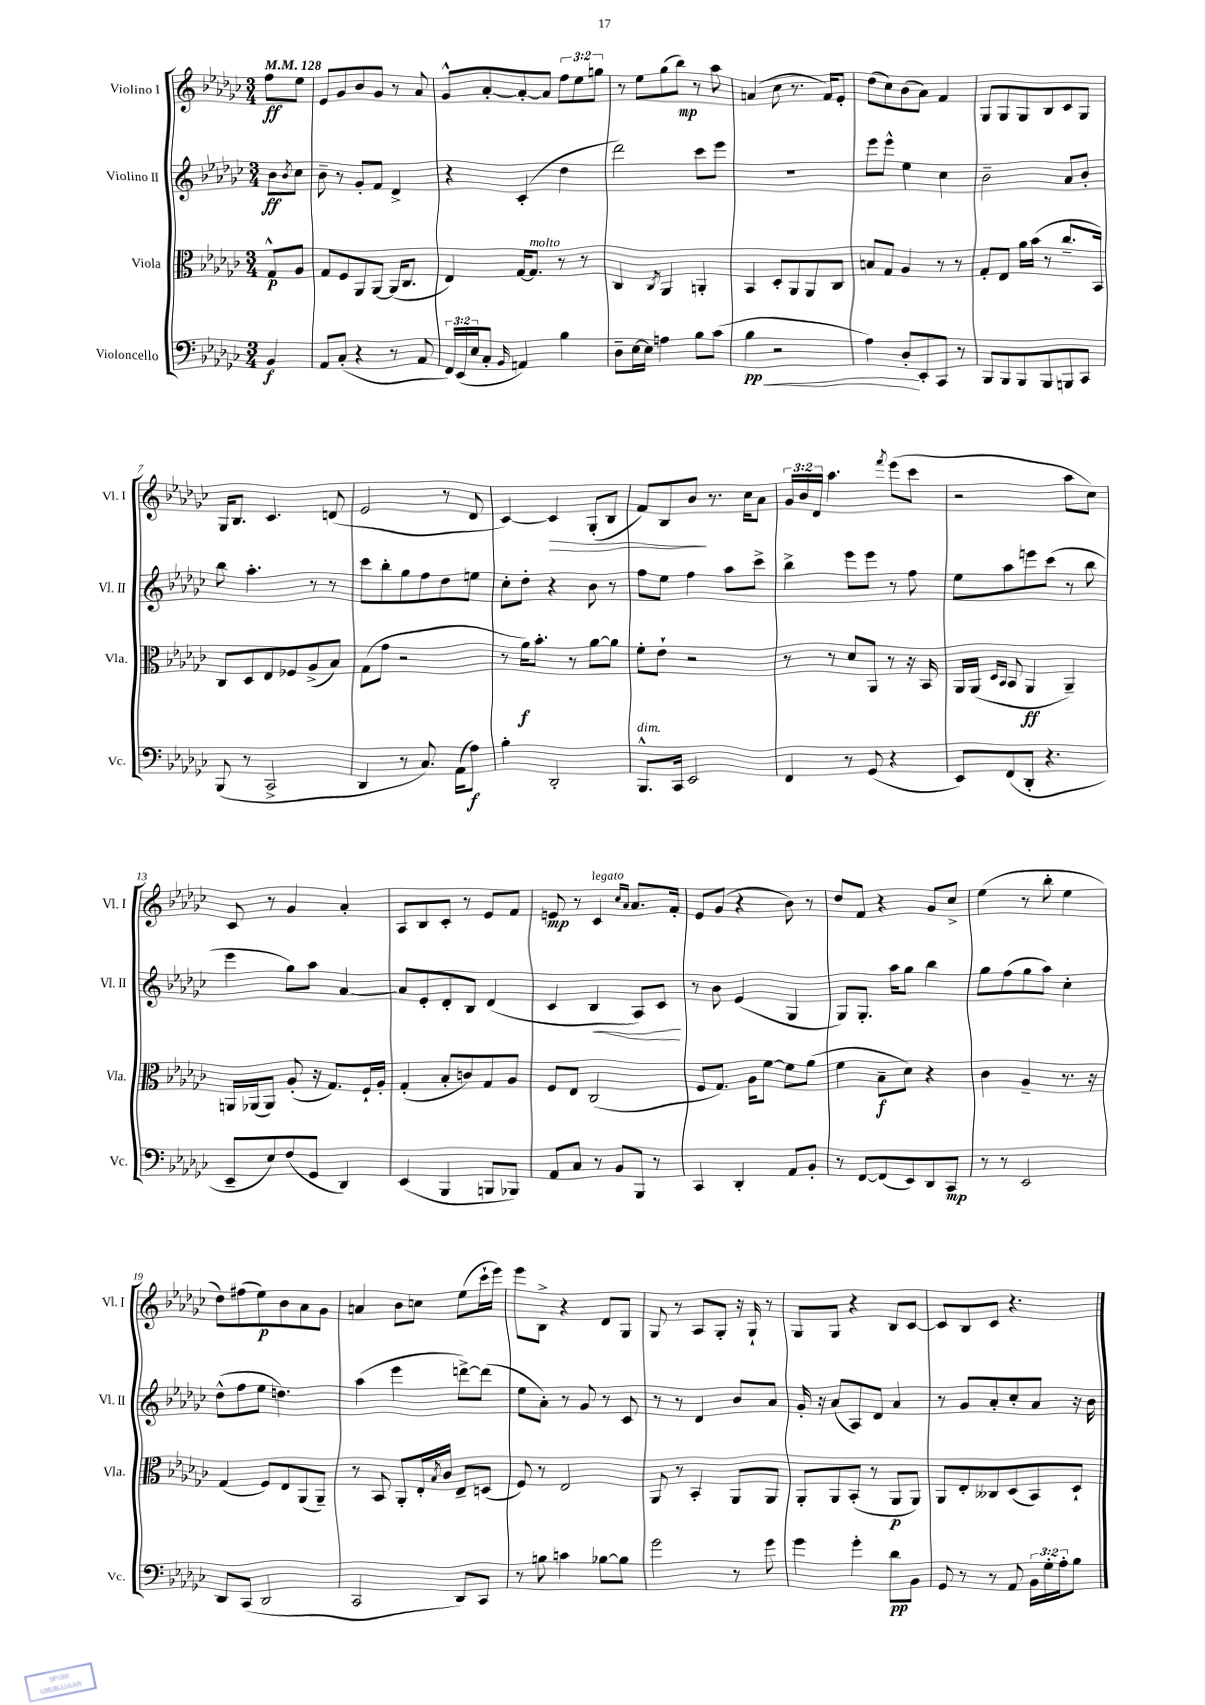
<<
\new StaffGroup <<
\new Staff = "s0" \with { instrumentName = "Violino I" shortInstrumentName = "Vl. I" } {
    \clef treble \key ges \major \numericTimeSignature \time 3/4 \override Staff.TupletNumber.text = #tuplet-number::calc-fraction-text \partial 4 \tempo 4 = 128
    f''8\ff ees''8 |
    ees'8 ges'8 bes'8 ges'8 r8 aes'8 |
    ges'8-^ aes'8~-. aes'8~-. aes'8 \tuplet 3/2 { f''8 ees''8 g''8 } |
    r8 ees''8 ges''8( bes''8\mp) r8 aes''8 |
    a'4( ces''8 r8. f'16) ees'8-. |
    des''8( ces''8) bes'8( aes'8) f'4 |
    ges8 ges8 ges8 bes8 ces'8 ges8 |
    ges16 bes8. ces'4. d'8( |
    ees'2 r8 des'8 |
    ces'4~) ces'4\> ges8-.( bes8 |
    f'8) bes8 bes'8\! r8. ces''16 aes'8 |
    \tuplet 3/2 { ges'16 bes'16 des'16 } aes''4. \acciaccatura { f'''8 } ees'''8( ces'''8 |
    r2 aes''8 ces''8) |
    ces'8 r8 ges'4 aes'4-. |
    aes8 bes8 ces'8-. r8 ees'8 f'8 |
    e'8\mp r8 ces'4^\markup { \italic "legato" } \grace { ces''16 aes'16 } aes'8. f'16-. |
    ees'8 ges'8( r4 bes'8) r8 |
    des''8 f'8 r4 ges'8 ces''8-> |
    ees''4( r8 bes''8-. ees''4 |
    des''8) fis''8( ees''8\p) bes'8 aes'8 ges'8 |
    a'4 bes'8 c''8 ees''8( ces'''16-! ees'''16) |
    ees'''8 bes8-> r4 des'8 ges8 |
    ges8 r8 aes8 ges8-. r16 ges16-! r8 |
    ges8 ges8 r4 bes8 ces'8~ |
    ces'8 bes8 ces'8 r4. \bar "|." |
}
\new Staff = "s1" \with { instrumentName = "Violino II" shortInstrumentName = "Vl. II" } {
    \clef treble \key ges \major \numericTimeSignature \time 3/4 \partial 4
    bes'8\ff \acciaccatura { bes'8 } ces''8 |
    bes'8-- r8 ges'8-. f'8 des'4-> |
    r4 ces'4-.( des''4 |
    des'''2) ces'''8 ees'''8 |
    R2. |
    ees'''8 ees'''8-^ ees''4 ces''4 |
    bes'2-- aes'8 bes'8-. |
    bes''8 aes''4.-. r8 r8 |
    ces'''8 bes''8-. ges''8 f''8 des''8 e''8 |
    ces''8-. des''8-. r4 bes'8 r8 |
    f''8 ees''8 f''4 aes''8 ces'''8-> |
    bes''4-> ees'''8 ees'''8 r8 f''8 |
    ees''8 aes''8 e'''8 ces'''8( r8 bes''8 |
    ees'''4 ges''8) aes''8 aes'4~ |
    aes'8 ees'8-. des'8-. bes8 des'4( |
    ces'4 bes4\< aes8) ces'8\! |
    r8 bes'8 ees'4( ges4 |
    ges8) ges8.-. aes''16 ges''8 bes''4 |
    ges''8 f''8( ges''8 aes''8) ces''4-. |
    des''8-^( f''8 ees''8 d''4.) |
    aes''4( ees'''4 d'''8~->) d'''8( |
    ees''8 aes'8-.) r8 ges'8 r8 ces'8 |
    r8 r8 des'4 bes'8 aes'8 |
    ges'16-. r16 aes'8( aes8) des'8 aes'4 |
    r8 ges'8 aes'8-. ces''8-. aes'8 r16 bes'16 \bar "|." |
}
\new Staff = "s2" \with { instrumentName = "Viola" shortInstrumentName = "Vla." } {
    \clef alto \key ges \major \numericTimeSignature \time 3/4 \partial 4
    ges8-^\p aes8 |
    ges8 f8 aes,8 aes,8~ aes,16( ces8. |
    ees4) ges16~ ges8.^\markup { \italic "molto" } r8 r8 |
    ces4 \acciaccatura { ces8 } aes,4 a,4-. |
    bes,4 des8-. aes,8 aes,8 ces8 |
    b8 ges8 aes4 r8 r8 |
    ges8-. ees8 aes'16 bes'16( r8 ces''8.-- bes,16) |
    ces8 des8 ees8 fes8 aes8->( bes8) |
    ges8( ges'8 r2 |
    r8 aes'16\f) bes'8.-. r8 aes'8~ aes'8 |
    f'8-. ees'8-! r2 |
    r8 r8 des'8 aes,8 r8 r16 bes,16 |
    aes,16 aes,16( \grace { des16 bes,16 } bes,8 aes,4\ff aes,4--) |
    a,16 aes,16( aes,8) aes8-.( r16 ges8.) f16-! aes16-. |
    ges4-.( bes8-. c'8) ges8 aes8 |
    f8 ees8 ces2( |
    f8 ges8.) aes16 f'8~ f'8 aes'8( |
    f'4 bes8--\f des'8) r4 |
    ces'4 aes4-- r8. r16 |
    ges4( f8) ees8 aes,8( aes,8--) |
    r8 bes,8 aes,8-. ees16-. \acciaccatura { bes8 } ces'16 ees8-- d8( |
    f8) r8 ees2 |
    aes,8 r8 bes,4-. aes,8 aes,8 |
    aes,8-. aes,8 bes,8-.( r8 aes,8\p aes,8) |
    aes,8 ees8-. ceses8 des8( bes,8) des8-! \bar "|." |
}
\new Staff = "s3" \with { instrumentName = "Violoncello" shortInstrumentName = "Vc." } {
    \clef bass \key ges \major \numericTimeSignature \time 3/4 \override Staff.TupletNumber.text = #tuplet-number::calc-fraction-text \partial 4
    bes,4\f |
    aes,8 ces8-.( r4 r8 aes,8 |
    \tuplet 3/2 { f,16) ees,16( ees16 } ces8-. \grace { bes,16 } a,4) bes4 |
    des8-- ees16~ ees16 a4 bes8 ces'8( |
    bes4\pp\< r2 |
    aes4) des8-.\! ees,8-. ces,8 r8 |
    bes,,8 bes,,8 bes,,8 bes,,8 b,,8 ces,8 |
    bes,,8( r8 ces,2-> |
    des,4 r8 ces8.) aes,16( aes8\f) |
    bes4-. des,2-. |
    bes,,8.-^^\markup { \italic "dim." } ces,16 ees,2 |
    f,4 r8 ges,8( r4 |
    ees,8) f,8( des,8-. r4. |
    ees,8-- ees8) f8( ges,8 des,4) |
    ees,4( bes,,4 b,,8 bes,,8) |
    aes,8 ces8 r8 bes,8 bes,,8 r8 |
    ces,4 des,4-. aes,8 bes,8-. |
    r8 f,8~ f,8( ees,8) des,8 ces,8\mp |
    r8 r8 ees,2 |
    des,8 ces,8( des,2 |
    ces,2 des,8) ces,8 |
    r8 b8 c'4 bes8~ bes8 |
    ges'2 r8 ges'8 |
    ges'4 ges'4-. des'8\pp bes,8 |
    ges,8 r8 r8 aes,8 \tuplet 3/2 { bes,16 ges16-. aes16-. } bes8 \bar "|." |
}
>>
>>
